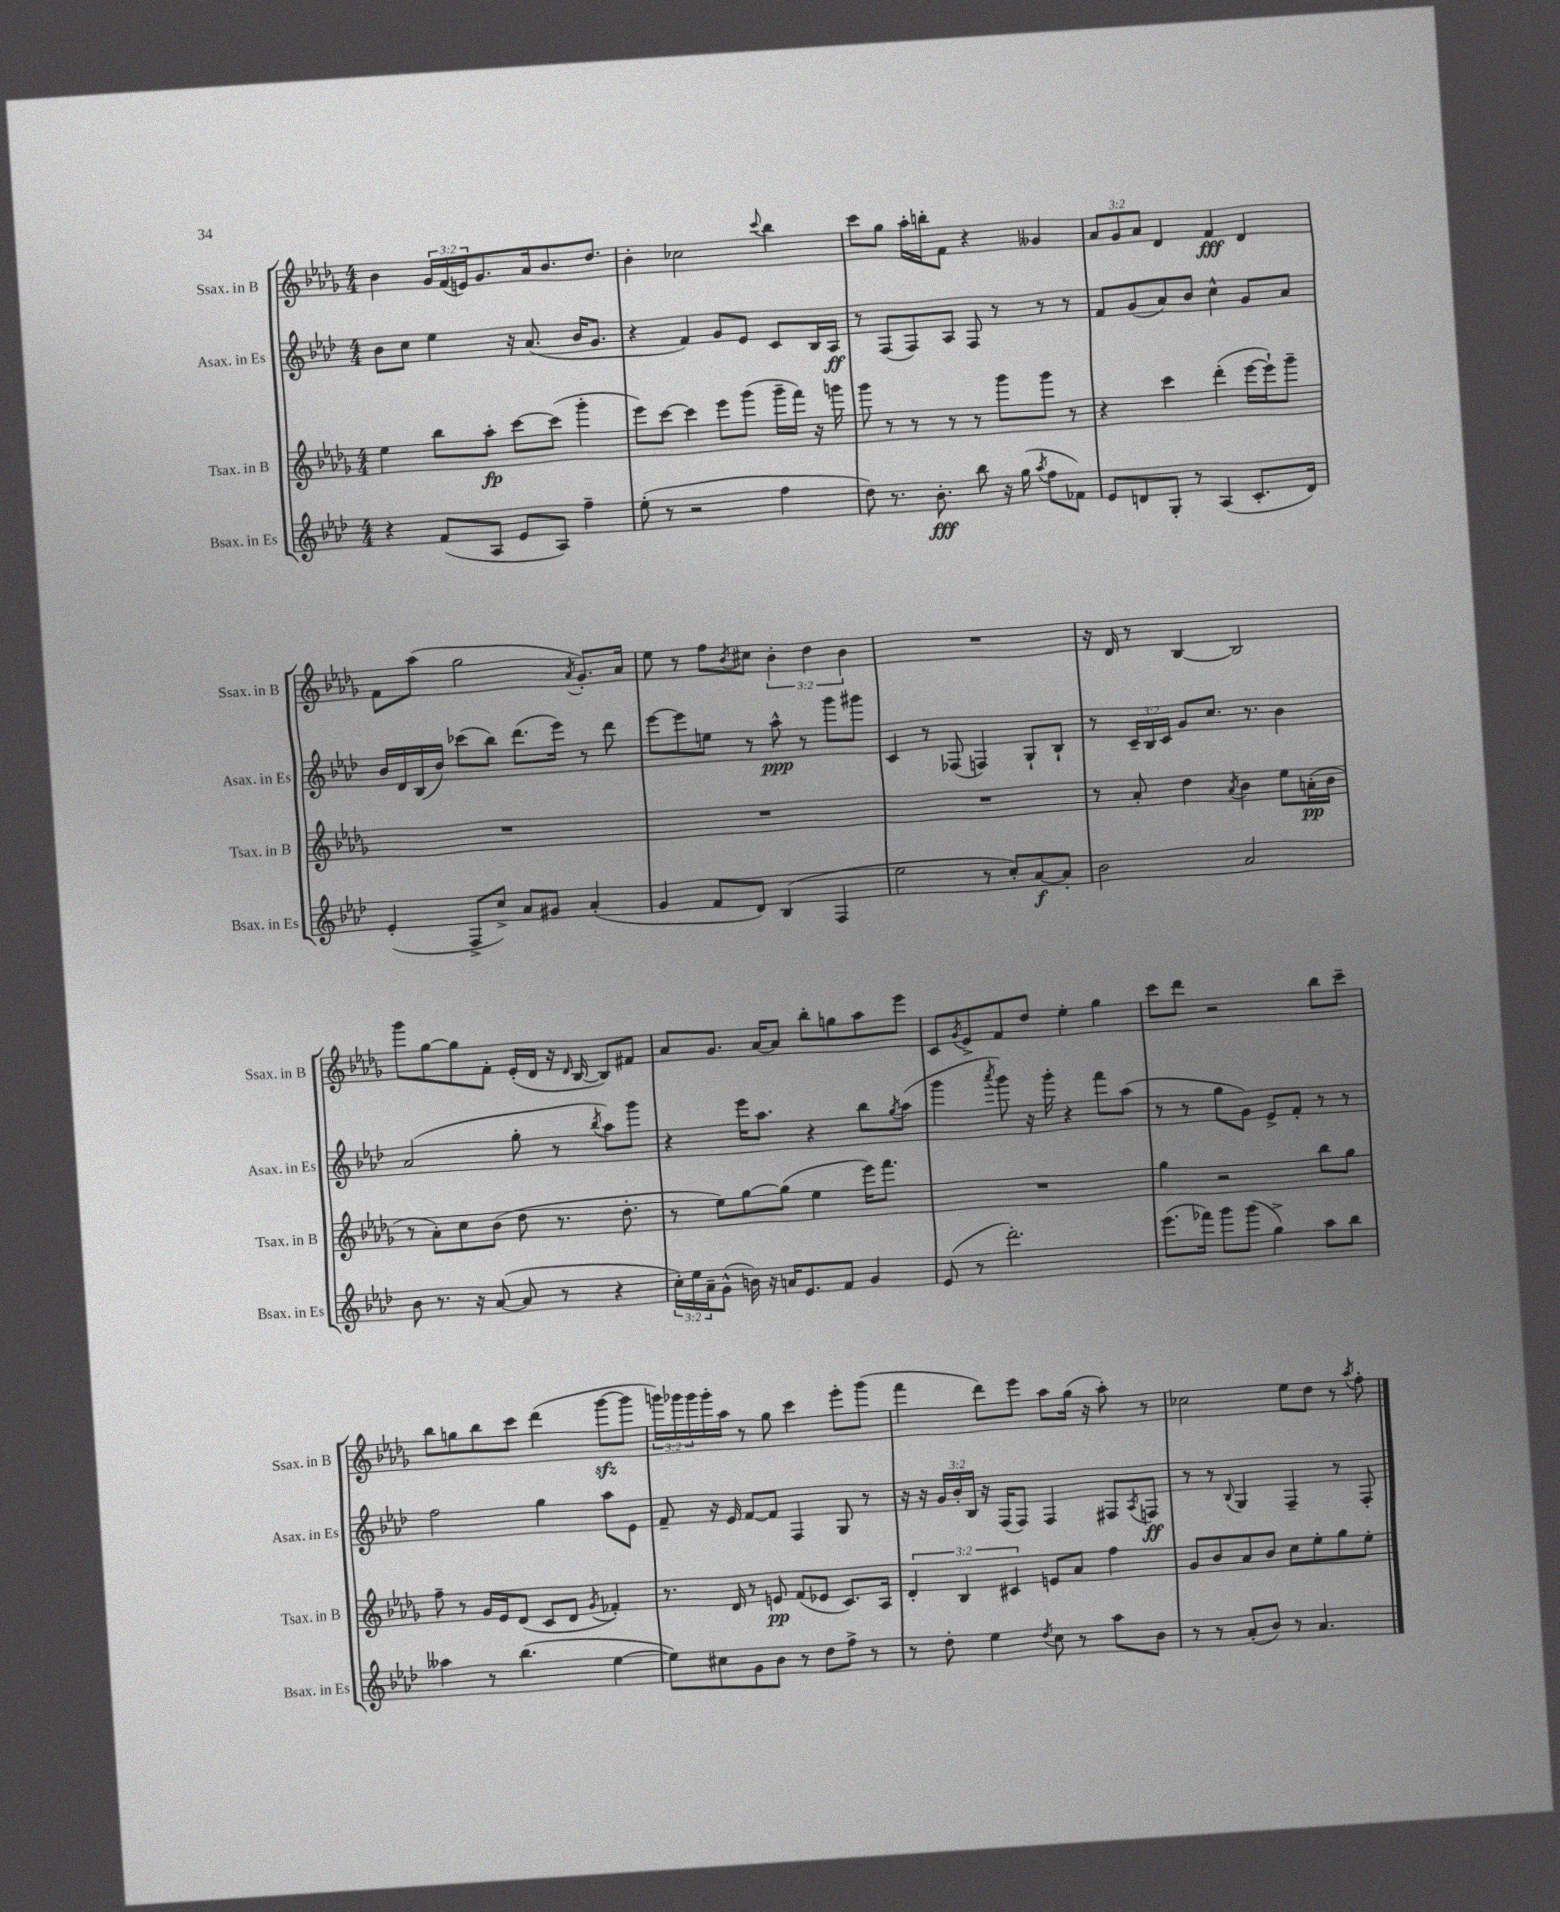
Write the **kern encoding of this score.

**kern	**dynam	**kern	**dynam	**kern	**dynam	**kern	**dynam
*part4	*part4	*part3	*part3	*part2	*part2	*part1	*part1
*staff4	*staff4	*staff3	*staff3	*staff2	*staff2	*staff1	*staff1
*I"Bsax. in Es	*	*I"Tsax. in B	*	*I"Asax. in Es	*	*I"Ssax. in B	*
*I'Bsax. in Es	*	*I'Tsax. in B	*	*I'Asax. in Es	*	*I'Ssax. in B	*
*clefG2	*	*clefG2	*	*clefG2	*	*clefG2	*
*k[b-e-a-d-]	*	*k[b-e-a-d-g-]	*	*k[b-e-a-d-]	*	*k[b-e-a-d-g-]	*
*M4/4	*	*M4/4	*	*M4/4	*	*M4/4	*
=81	=81	=81	=81	=81	=81	=81	=81
4r	.	4ee-\	.	8b-\L	.	4b-\	.
.	.	.	.	8cc\J	.	.	.
(8f/L	.	8bb-\L	.	4ee-\	.	24g-/LL	.
.	.	.	.	.	.	(24f/	.
.	.	.	.	.	.	24en/J)	.
8A-/J	.	8aa-'\J	fp	.	.	8.g-/	.
8e-/L	.	[8ccc\L	.	16r	.	.	.
.	.	.	.	(8.a-/	.	16a-/k	.
8A-/J)	.	(8ccc\J]	.	.	.	8.b-/	.
4ff~\	.	4ggg-'\	.	16b-/KL	.	.	.
.	.	.	.	8.g/J	.	8.dd-/J	.
=82	=82	=82	=82	=82	=82	=82	=82
(8ee-'\	.	8eee-\L)	.	4r	.	4b-'\	.
8r	.	[8ccc\J	.	.	.	.	.
2r	.	4ccc\]	.	4f/)	.	2cc-X\	.
.	.	8eee-\L	.	8g/L	.	.	.
.	.	(8ggg-\J	.	8e-/J	.	.	.
.	.	.	.	.	.	8qqccc/	.
4ff\	.	16ggg-~\LL	.	8c/L	.	4bb-\	.
.	.	16fff\JJ)	.	.	.	.	.
.	.	16r	.	16B-/L	.	.	.
.	.	16gggn\	.	16A-/JJ	ff	.	.
=83	=83	=83	=83	=83	=83	=83	=83
8dd-\)	.	8ggg-\	.	8r	.	8ccc\L	.
8.r	.	8r	.	(8F/L	.	8gg-\J	.
.	.	8r	.	8F/)	.	16aa-'\LL	.
8.b-'\	fff	.	.	.	.	16bbn'\J	.
.	.	8r	.	8A-/J	.	8f\J	.
8bb-\	.	8r	.	8F/	.	4r	.
16r	.	8ggg-\L	.	8r	.	.	.
(16gg\	.	.	.	.	.	.	.
8qaa-/	.	.	.	.	.	.	.
8ff\L	.	8ggg-\J	.	8r	.	4g--X/	.
8f-X\J)	.	8r	.	8r	.	.	.
=84	=84	=84	=84	=84	=84	=84	=84
8e-/L	.	4r	.	8f/L	.	12a-/L	.
.	.	.	.	.	.	12g-/	.
8dn/	.	.	.	(8g/	.	.	.
.	.	.	.	.	.	12a-/J	.
8G'/J	.	4ccc\	.	8a-/)	.	4d-/	.
8r	.	.	.	8b-/J	.	.	.
(4A-/	.	(4ddd-'\	.	4cc^^\	.	4f/	fff
8.c'/L	.	[16eee-\LL	.	8g/L	.	4d-/	.
.	.	16eee-`\J])	.	.	.	.	.
.	.	8ggg-~\J	.	8a-/J	.	.	.
16d/Jk)	.	.	.	.	.	.	.
!!LO:LB:g=z
=85	=85	=85	=85	=85	=85	=85	=85
(4e-'/	.	1r	.	16b-/LL	.	8f\L	.
.	.	.	.	16d-/	.	.	.
.	.	.	.	(16B-/	.	(8aa-\J	.
.	.	.	.	16b-/JJ)	.	.	.
8F^/L	.	.	.	(8ccc-X\L	.	2gg-\	.
8cc^/J)	.	.	.	8bb-\J)	.	.	.
8a-/L	.	.	.	(8.ddd-\L	.	.	.
8g#X/J	.	.	.	.	.	.	.
.	.	.	.	16eee-\Jk)	.	.	.
.	.	.	.	.	.	8qa-/	.
(4a-'/	.	.	.	8r	.	8.g-'/L)	.
.	.	.	.	8ddd-\	.	.	.
.	.	.	.	.	.	16a-/Jk	.
=86	=86	=86	=86	=86	=86	=86	=86
4g/	.	1r	.	[8eee-\L	.	8ee-\	.
.	.	.	.	8eee-\]	.	8r	.
8f/L	.	.	.	8een\J	.	8ff\L	.
.	.	.	.	.	.	8qb-/	.
8d-/J)	.	.	.	8r	.	8cc#X\J	.
(4B-/	.	.	.	8aa-^^\	ppp	6b-'\	.
.	.	.	.	8r	.	.	.
.	.	.	.	.	.	6dd-\	.
4F/	.	.	.	8ggg\L	.	.	.
.	.	.	.	.	.	6b-\	.
.	.	.	.	8ggg#X\J	.	.	.
=87	=87	=87	=87	=87	=87	=87	=87
2ee-\	.	1r	.	4c/	.	1r	.
.	.	.	.	8r	.	.	.
.	.	.	.	(8F-X/	.	.	.
8r	.	.	.	4Fn/)	.	.	.
8cc'/L)	.	.	.	.	.	.	.
[8a-/	f	.	.	8G`/L	.	.	.
8a-'/J]	.	.	.	8B-`/J	.	.	.
=88	=88	=88	=88	=88	=88	=88	=88
2b-\	.	8r	.	8r	.	16r	.
.	.	.	.	.	.	16d-/	.
.	.	8a-'/	.	24c~/LL	.	8r	.
.	.	.	.	24B-/	.	.	.
.	.	.	.	24c/JJ	.	.	.
.	.	4dd-\	.	8g/L	.	[4B-/	.
.	.	.	.	8.cc/J	.	.	.
.	.	8qa-/	.	.	.	.	.
2a-/	.	4b-\	.	.	.	2B-/]	.
.	.	.	.	8.r	.	.	.
.	.	8ee-\L	.	4b-\	.	.	.
.	.	(16an'\L	pp	.	.	.	.
.	.	16b-\JJ	.	.	.	.	.
!!LO:LB:g=z
=89	=89	=89	=89	=89	=89	=89	=89
8b-\	.	8r	.	(2a-/	.	8ggg-\L	.
8.r	.	8a-'\L)	.	.	.	[8gg-\	.
.	.	8cc\	.	.	.	8gg-\]	.
16r	.	.	.	.	.	.	.
([8a-/	.	(8b-\J	.	.	.	8f'\J	.
8a-/]	.	8dd-\	.	8gg'\	.	(16e-'/LL	.
.	.	.	.	.	.	16d-/JJ	.
8r	.	8.r	.	8r	.	16r	.
.	.	.	.	.	.	16qqd-/	.
.	.	.	.	.	.	[16B-/	.
.	.	.	.	8qbb-/	.	.	.
4r	.	.	.	8aa-\L)	.	8B-/L])	.
.	.	8.dd-'\	.	.	.	.	.
.	.	.	.	8ggg\J	.	8f#X/J	.
=90	=90	=90	=90	=90	=90	=90	=90
24cc'\LL)	.	8r	.	4r	.	8a-/L	.
24ee-\	.	.	.	.	.	.	.
24a-~\J	.	.	.	.	.	.	.
(8g^^\J	.	8ee-\L)	.	.	.	8.g-/J	.
16bn\)	.	[8gg-\	.	16eee-\KL	.	.	.
16r	.	.	.	8.aa-\J	.	[16a-/KL	.
16an/KL	.	(8gg-\J]	.	.	.	8a-/J]	.
8.e-/	.	.	.	.	.	.	.
.	.	4ee-\	.	4r	.	8bb-'\L	.
8f/J	.	.	.	.	.	8ggn\	.
4g/	.	16eee-\KL)	.	8bb-\L	.	8aa-\	.
.	.	8.fff\J	.	.	.	.	.
.	.	.	.	8qgg/	.	.	.
.	.	.	.	(8aa-\J	.	8eee-\J	.
=91	=91	=91	=91	=91	=91	=91	=91
(8e-/	.	1r	.	4ggg\	.	8c/L	.
.	.	.	.	.	.	8qg-/	.
8r	.	.	.	.	.	8e-^/	.
.	.	.	.	8qaaa-/	.	.	.
2.ddd-'\)	.	.	.	8ggg\)	.	8f/	.
.	.	.	.	16r	.	8dd-/J	.
.	.	.	.	16ggg'\	.	.	.
.	.	.	.	4r	.	4ee-'\	.
.	.	.	.	8fff\L	.	4gg-\	.
.	.	.	.	(8aa-\J	.	.	.
=92	=92	=92	=92	=92	=92	=92	=92
(8.eee-\L	.	4gg-\	.	8r	.	8ccc\L	.
.	.	.	.	8r	.	8ddd-\J	.
16fff-X\Jk)	.	.	.	.	.	.	.
8ggg\L	.	2r	.	8gg\L	.	2r	.
(8ggg\J	.	.	.	8g\J)	.	.	.
4gg^\)	.	.	.	8e-^/L	.	.	.
.	.	.	.	8f'/J	.	.	.
8aa-\L	.	8bb-\L	.	8r	.	8bb-\L	.
8bb-\J	.	8gg-\J	.	8r	.	8ccc~\J	.
!!LO:LB:g=z
=93	=93	=93	=93	=93	=93	=93	=93
4aa--X\	.	8ff~\	.	2ff\	.	8bb-\L	.
.	.	8r	.	.	.	8ggn\	.
8r	.	16g-/LL	.	.	.	8bb-\	.
.	.	16e-/J	.	.	.	.	.
(4.bb-\	.	(8d-/J	.	.	.	8ccc\J	.
.	.	8c/L	.	4gg\	.	(4ddd-\	.
.	.	8d-/J	.	.	.	.	.
.	.	8qg-/	.	.	.	.	.
[4ee-\	.	4f-X'/)	.	8aa-\L	.	[8ggg-zz\L	.
.	.	.	.	8e-\J	.	8ggg-\J]	.
=94	=94	=94	=94	=94	=94	=94	=94
8ee-\L])	.	8.r	.	8f~/	.	24gggn\LL)	.
.	.	.	.	.	.	24ggg-X\	.
.	.	.	.	.	.	24ggg-\	.
8cc#X\	.	.	.	16r	.	16ggg-'\	.
.	.	16d-/	.	16e-/	.	16aa-\JJ	.
8g\	.	8r	.	[8f/L	.	8r	.
8b-\J	.	8en/	pp	8f/J]	.	8gg-\	.
8r	.	(8f/L	.	4F/	.	4ccc\	.
8dd-\L	.	8e-X/J	.	.	.	.	.
8ff^\J	.	8.c/L)	.	8G/	.	8eee-'\L	.
8r	.	.	.	8r	.	(8ggg-\J	.
.	.	16A-/Jk	.	.	.	.	.
=95	=95	=95	=95	=95	=95	=95	=95
8r	.	6d-'/	.	16r	.	4fff\	.
.	.	.	.	16r	.	.	.
8dd-'\	.	.	.	24g/LL	.	.	.
.	.	6B-/	.	24b-'/	.	.	.
.	.	.	.	24B-/JJ	.	.	.
4ee-\	.	.	.	16r	.	8ddd-\L)	.
.	.	.	.	(16F/KL	.	.	.
.	.	6c#X/	.	.	.	.	.
.	.	.	.	8F/J)	.	8eee-\J	.
8qdd-/	.	.	.	.	.	.	.
8cc\	.	8en/L	.	4F/	.	8aa-\L	.
8r	.	8a-/J	.	.	.	(16gg-\Jk	.
.	.	.	.	.	.	16r	.
8aa-\L	.	4ff\	.	8F#X/L	.	8aa-'\)	.
.	.	.	.	8qA-/	.	.	.
8b-\J	.	.	.	8Fn/J	ff	8r	.
=96	=96	=96	=96	=96	=96	=96	=96
8r	.	8g-/L	.	8r	.	2cc-X\	.
8r	.	8b-/	.	8r	.	.	.
.	.	.	.	8qqB-/	.	.	.
(8a-'/L	.	8a-/	.	4G/	.	.	.
8b-/J)	.	8b-/J	.	.	.	.	.
8r	.	8cc\L	.	4F~/	.	8ee-\L	.
4.a-/	.	8ee-'\	.	.	.	8dd-\J	.
.	.	8gg-\	.	8r	.	8r	.
.	.	.	.	.	.	8qaa-/	.
.	.	8ee-'\J	.	8F'/	.	8ff'\	.
==	==	==	==	==	==	==	==
*-	*-	*-	*-	*-	*-	*-	*-
